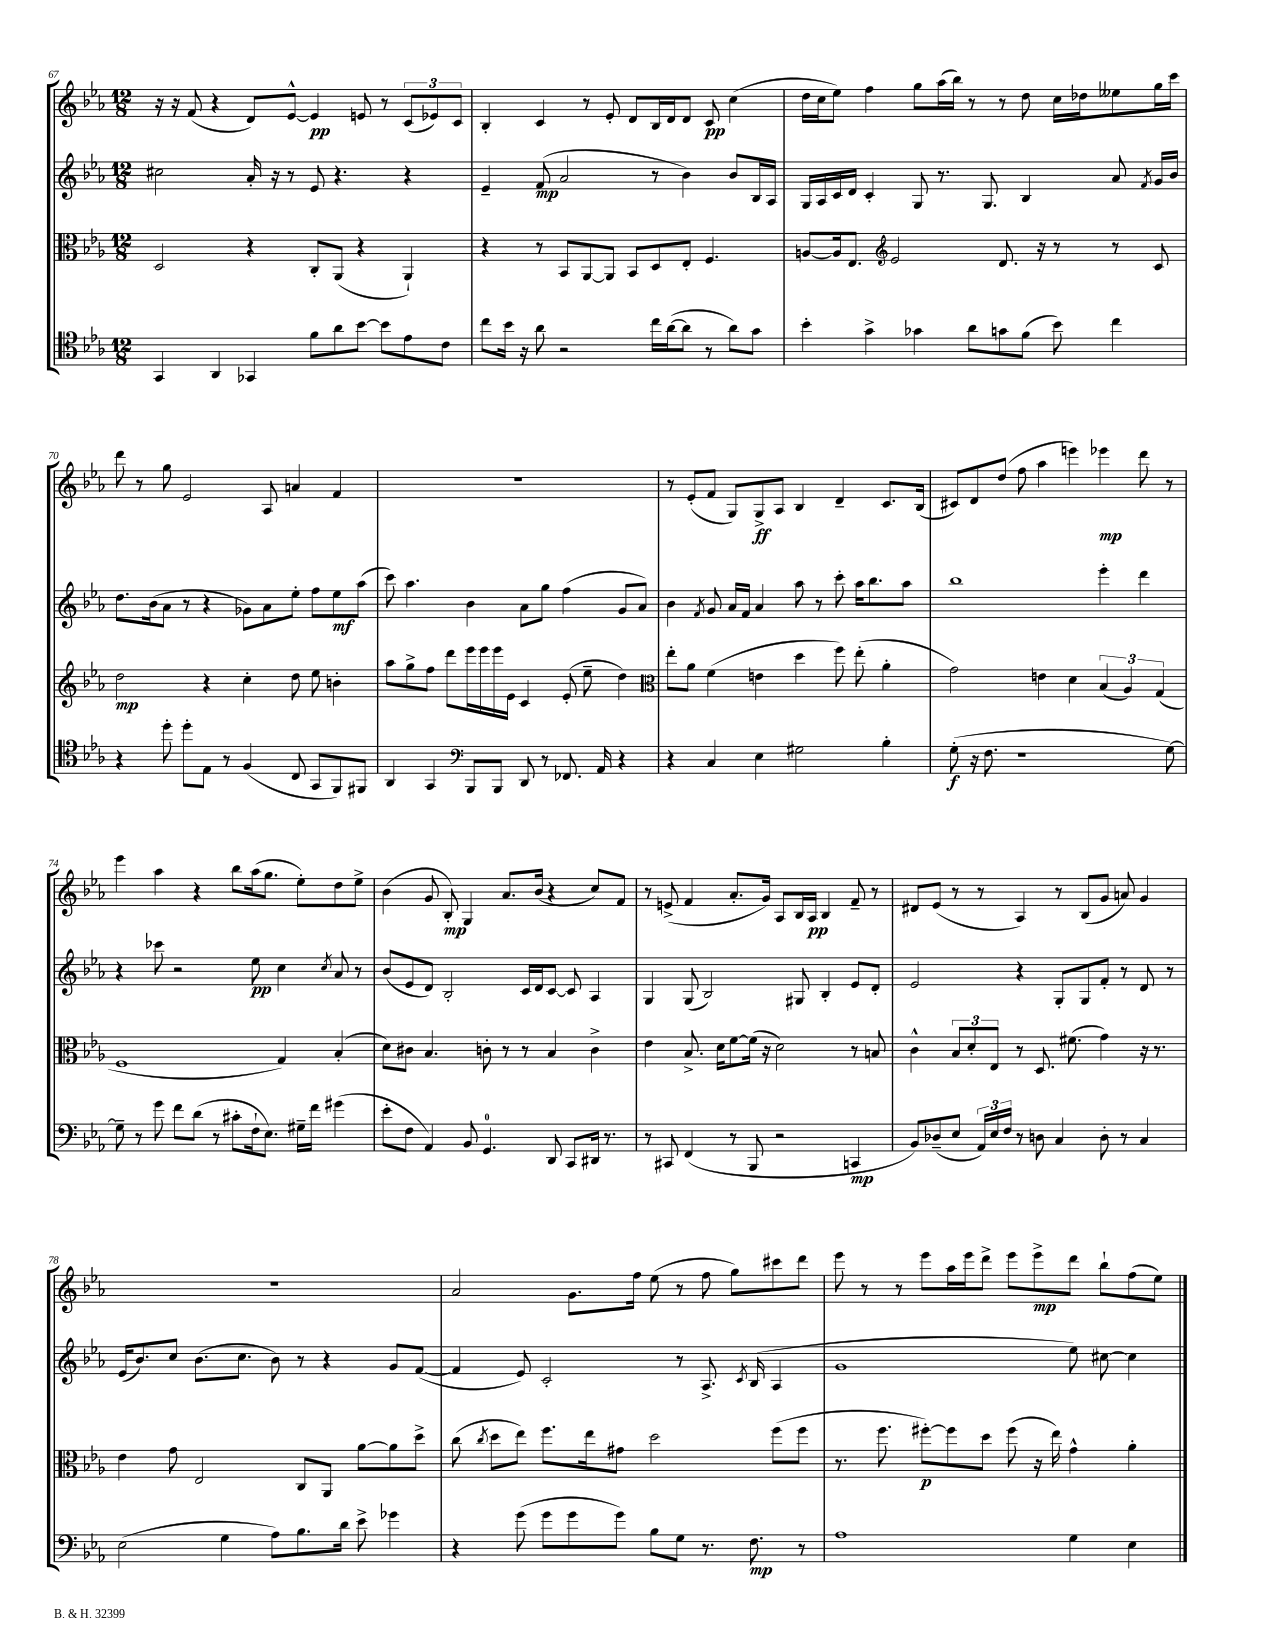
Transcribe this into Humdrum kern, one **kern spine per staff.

**kern	**kern	**kern	**kern
*staff4	*staff3	*staff2	*staff1
*clefC4	*clefC3	*clefG2	*clefG2
*k[b-e-a-]	*k[b-e-a-]	*k[b-e-a-]	*k[b-e-a-]
*M12/8	*M12/8	*M12/8	*M12/8
4GG/	2D/	2cc#\	16r
.	.	.	16r
.	.	.	(8f/
4AA-/	.	.	4r
4GG-/	4r	16a-'/	8d/L)
.	.	16r	.
.	.	8r	[8e-^^/J
8f\L	8C'/L	8e-/	4e-/]
8a-\	(8AA-/J	4.r	.
[8b-\J	4r	.	8e/
8b-\]L	.	.	8r
8e-\	4AA-`/)	4r	(12c/L
.	.	.	12e-/)
8c\J	.	.	.
.	.	.	12c/J
=	=	=	=
8cc\L	4r	4e-~/	4B-'/
16b-\Jk	.	.	.
16r	.	.	.
8a-\	8r	(8f/	4c/
2r	8BB-/L	2a-/	.
.	[8AA-/	.	8r
.	8AA-/]J	.	8e-'/
.	8BB-/L	.	8d/L
16cc\LL	8D/	8r	16B-/L
([16a-\J	.	.	16d/J
8a-\]J	8E-'/J	4b-\)	8d/J
8r	4.F/	.	8c/
8a-\L)	.	8b-/L	(4cc\
8g\J	.	16B-/L	.
.	.	16A-/JJ	.
=	=	=	=
4b-'\	[8A/L	16G/LL	16dd\LL
.	.	16A-/	16cc\J
.	16A/]k	16c/	8ee-\J)
.	8.E-/J	16d/JJ	.
4g^\	.	4c'/	4ff\
*	*clefG2	*	*
.	2e-/	.	.
4g-\	.	8G/	8gg\L
.	.	8.r	(16aa-\L
.	.	.	16bb-\JJ)
8a-\L	.	.	8r
.	.	8.G/	.
8g\	8.d/	.	8r
(8f\J	.	4B-/	8dd\
.	16r	.	.
8b-\)	8r	.	16cc\LL
.	.	.	16dd-\J
4cc\	8r	8a-/	8ee--\
.	.	8qf/	.
.	8c/	16g/LL	16gg\L
.	.	16b-/JJ	16ccc\JJ
=	=	=	=
4r	2dd\	8.dd\L	8ddd\
.	.	.	8r
.	.	(16b-\k	.
8dd'\	.	8a-\J	8gg\
8dd'\L	.	8r	2e-/
8E-\J	4r	4r	.
8r	.	.	.
(4F/	4cc'\	8g-\L)	.
.	.	8a-\	8A-/
8C/	8dd\	8ee-'\J	4a/
8GG/L	8ee-\	8ff\L	.
8FF/)	4b'\	8ee-\	4f/
8FF#/J	.	(8aa-\J	.
=	=	=	=
4AA-/	8aa-\L	8ccc\)	1.r
.	8gg^\	4.aa-\	.
4GG/	8ff\J	.	.
.	8ddd\L	.	.
*clefF4	*	*	*
8BBB-/L	16eee-\L	4b-\	.
.	16eee-\	.	.
8BBB-/J	16eee-\	.	.
.	16e-\JJ	.	.
8DD/	4c/	8a-\L	.
8r	.	8gg\J	.
8.FF-/	(8e-'/	(4ff\	.
.	8ee-~\	.	.
16AA-/	.	.	.
4r	4dd\)	8g/L	.
.	.	8a-/J)	.
=	=	=	=
*	*clefC3	*	*
4r	8ee-'\L	4b-\	8r
.	8a-\J	.	(8e-'/L
.	.	8qf/	.
4C/	(4f\	8g/	8f/J
.	.	16a-/LL	8G/L)
.	.	16f/JJ	.
4E-\	4e\	4a-/	8G^/
.	.	.	8A-/J
2G#\	4dd\	8aa-\	4B-/
.	.	8r	.
.	8ff\)	8ccc'\	4d~/
.	(8ee-'\	16aa-\LK	.
.	.	8.bb-\	.
4B-'\	4a-'\	.	8.c/L
.	.	8aa-\J	.
.	.	.	(16B-/Jk
=	=	=	=
(8G'\	2g\)	1bb-	8c#/L)
16r	.	.	8d/
8.F\	.	.	.
.	.	.	(8dd/J
1r	.	.	8ff\
.	4e\	.	4aa-\
.	4d\	.	4eee\)
.	(6B-/	4eee-'\	4eee-\
.	6A-/)	.	.
.	.	4ddd\	8ddd\
.	(6G/	.	.
[8G\)	.	.	8r
=	=	=	=
8G~\]	1F	4r	4eee-\
8r	.	.	.
8g\	.	8ccc-\	4aa-\
8f\L	.	2r	.
(8d\J	.	.	4r
8r	.	.	.
8c#'\L	.	.	8bb-\L
16F`\k	.	8ee-\	(16aa-\k
8.E-\J)	.	.	8.gg\J
.	4G/)	4cc\	.
16G#~\LL	.	.	8ee-'\L)
16f\JJ	.	.	.
.	.	8qcc/	.
(4g#\	(4B-'/	8a-/	8dd\
.	.	8r	8ee-^\J
=	=	=	=
8e-'\L	8d\L)	(8b-/L	(4b-\
8F\J	8c#\J	8e-/	.
4AA-/)	4.B-/	8d/J)	8g/
.	.	2B-'/	8B-'/)
8BB-/	.	.	4G/
4.GG/	8c'\	.	.
.	8r	.	8.a-/L
.	8r	16c/LL	.
.	.	16d/J	(16b-/Jk
8DD/	4B-/	[8c/J	4r
8CC/L	.	8c/]	.
16DD#/Jk	4c^\	4A-/	8cc/L)
8.r	.	.	.
.	.	.	8f/J
=	=	=	=
8r	4e-\	4G/	8r
8CC#/	.	.	(8e^/
(4FF/	8.B-^/	(8G/	4f/
.	.	2B-/)	.
.	16d\LK	.	.
8r	[8f\	.	8.a-'/L
8BBB-/	(16f\]Jk	.	.
.	16r	.	16g/Jk)
2r	2d\)	.	8A-/L
.	.	8G#/	16B-/L
.	.	.	16A-/JJ
.	.	4B-'/	4B-/
4CC/	8r	8e-/L	8f~/
.	8B/	8d'/J	8r
=	=	=	=
8BB-/L)	4c^^\	2e-/	8d#/L
(8D-~/	.	.	(8e-/J
8E-/J	12B-/L	.	8r
.	12d'/	.	.
24AA-/LL)	.	.	8r
24E-/	12E-/J	.	.
24F/JJ	.	.	.
8r	8r	4r	4A-/)
8D\	8.D/	.	.
4C/	.	8G'/L	8r
.	(8.f#\	.	.
.	.	8G/	(8B-/L
8D'\	4g\)	8f'/J	8g/J
8r	.	8r	8a/)
4C/	16r	8d/	4g/
.	8.r	.	.
.	.	8r	.
=	=	=	=
(2E-\	4e-\	(16e-/LK	1.r
.	.	8.b-/)	.
.	8g\	8cc/J	.
.	2E-/	(8.b-\L	.
4G\	.	.	.
.	.	8.cc\J	.
8A-\L)	.	8b-\)	.
8.B-\	8C/L	8r	.
.	8AA-/J	4r	.
16d\Jk	.	.	.
8e-^\	[8a-\L	.	.
4g-\	8a-\]	8g/L	.
.	8dd^\J	([8f/J	.
=	=	=	=
4r	(8cc\	4f/]	2a-/
.	8qcc/	.	.
.	8dd\L	.	.
(8g\	8ee-\J)	8e-/)	.
8g\L	8.ff\L	2c'/	.
8g\	.	.	8.g\L
.	16ee-\k	.	.
8g\J)	8g#\J	.	.
.	.	.	16ff\Jk
8B-\L	2dd\	.	(8ee-\
8G\J	.	8r	8r
8.r	.	8.A-^/	8ff\
.	.	.	8gg\L)
.	.	8qc/	.
8.F\	.	(16B-/	.
.	(8ff\L	4A-/	8ccc#\
8r	8ff\J	.	8ddd\J
=	=	=	=
1A-	8.r	1g	8eee-\
.	.	.	8r
.	8.ff\	.	.
.	.	.	8r
.	[8ff#'\L)	.	8eee-\L
.	8ff#\]	.	16aa-\L
.	.	.	16eee-\J
.	8dd\J	.	8ddd^\J
.	(8ff#\	.	8eee-\L
.	16r	.	8eee-^\
.	16ee-\)	.	.
4G\	4g^^\	8ee-\)	8ddd\J
.	.	[8cc#\	8bb-`\L
4E-\	4a-'\	4cc#\]	(8ff\
.	.	.	8ee-\J)
==	==	==	==
*-	*-	*-	*-
